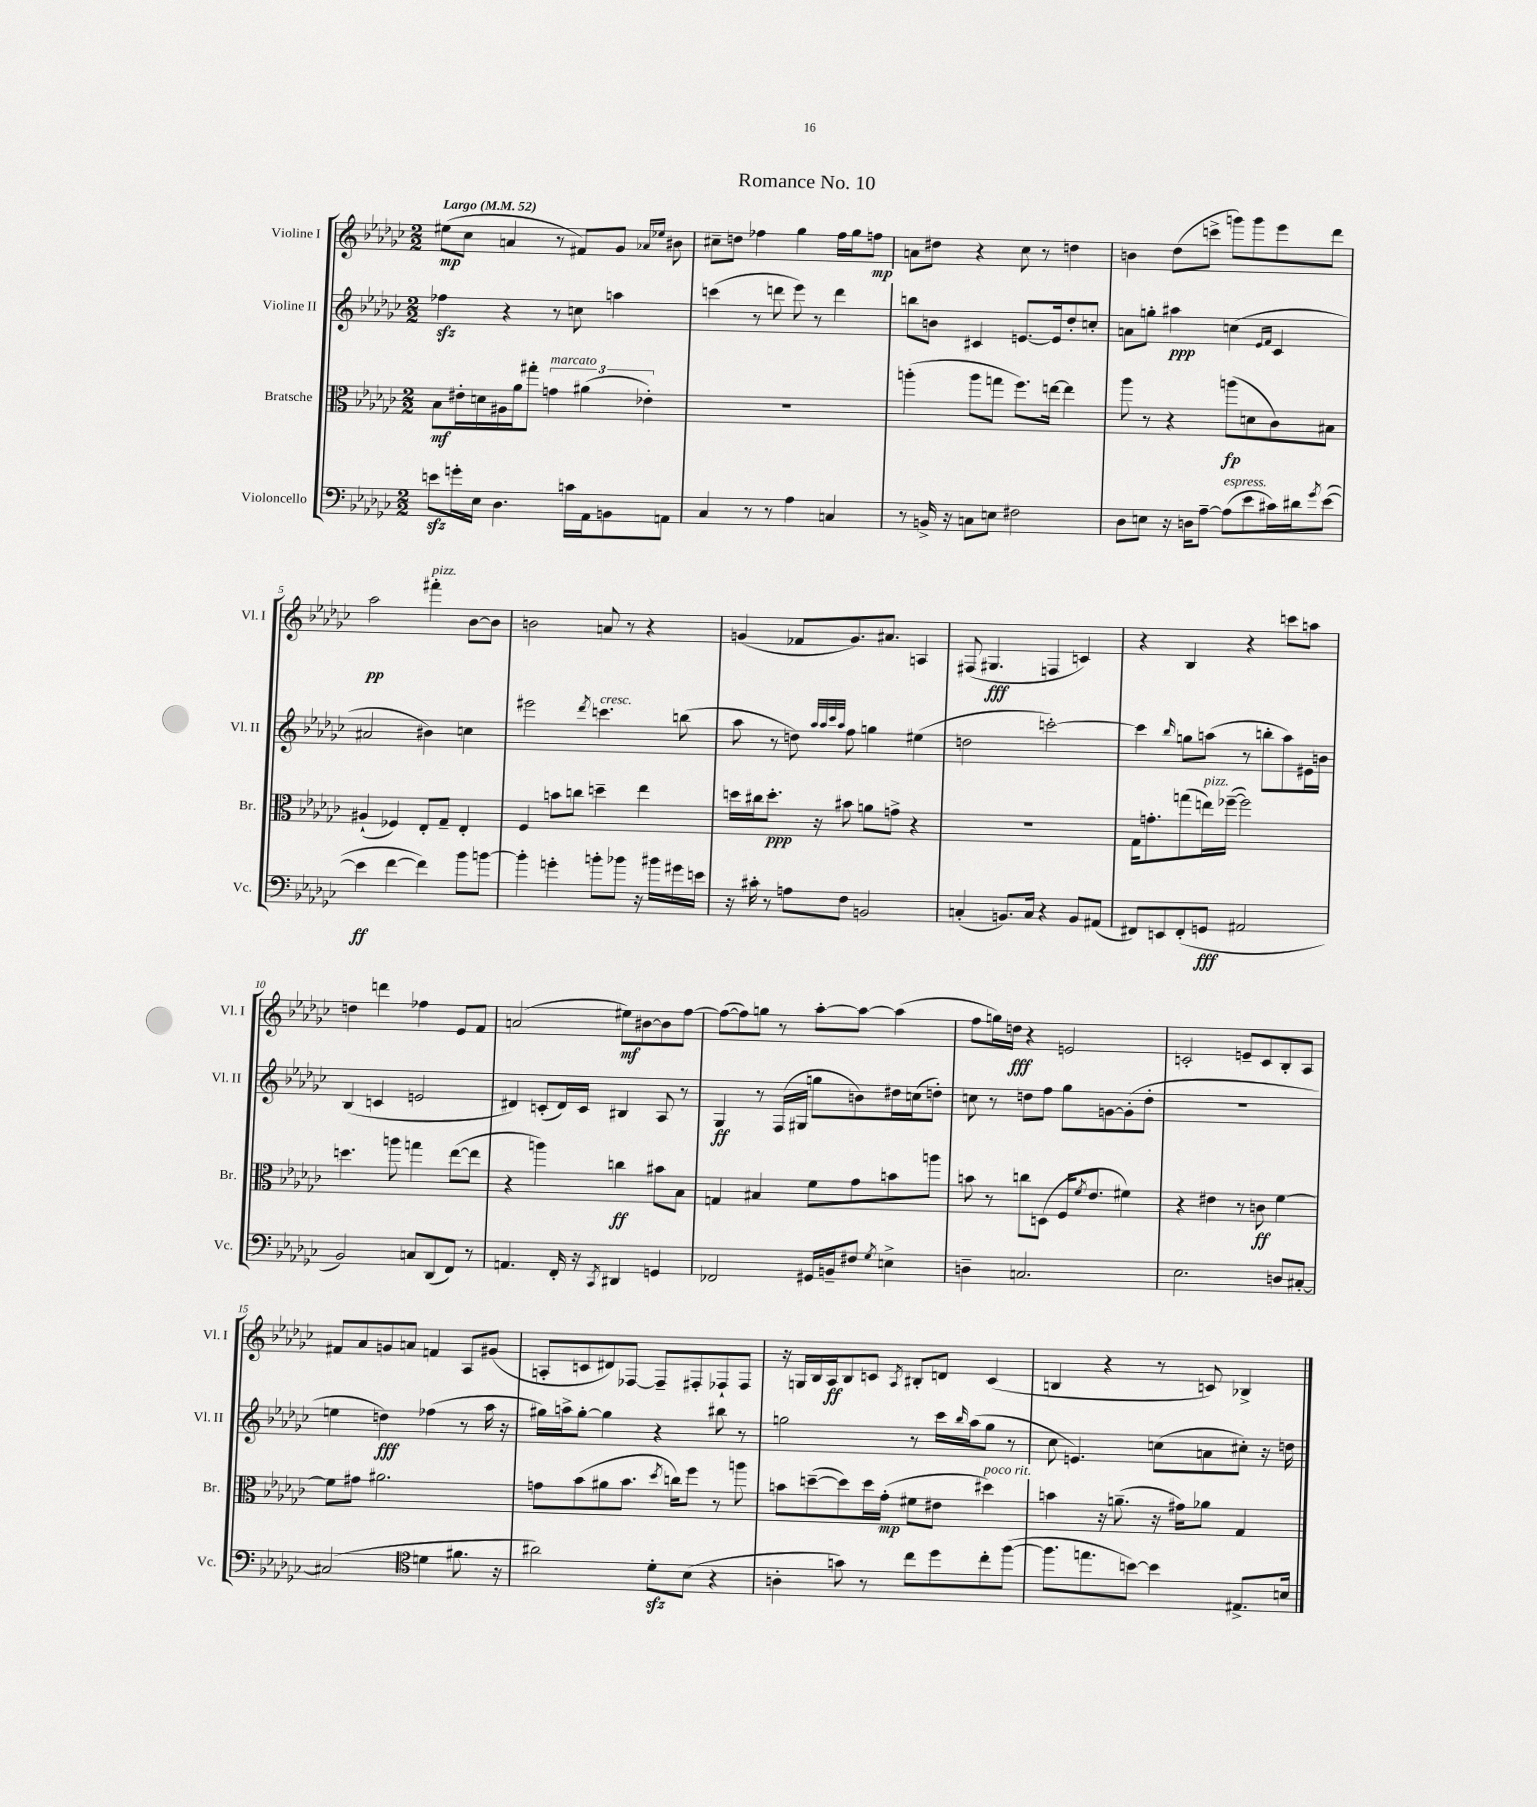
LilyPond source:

\header { title = "Romance No. 10" }
<<
\new StaffGroup <<
\new Staff = "s0" \with { instrumentName = "Violine I" shortInstrumentName = "Vl. I" } {
    \clef treble \key ges \major \numericTimeSignature \time 2/2 \tempo "Largo" 4 = 52
    eis''8\mp( ces''8 a'4 r8 fis'8) ges'8 \grace { aes'16 ees''16 } bis'8 |
    cis''8-- d''8 fes''4 ges''4 fes''16 ges''16 f''8\mp |
    a'8 dis''8 r4 ces''8 r8 d''4 |
    b'4 des''8( c'''8-> g'''8) g'''8 ees'''8 des'''8 |
    aes''2\pp fis'''4-.^\markup { \italic "pizz." } bes'8~ bes'8 |
    b'2 a'8 r8 r4 |
    g'4( fes'8 g'8.) ais'8. a4 |
    fis8( gis4.\fff f4 c'4) |
    r4 bes4 r4 c'''8 a''8 |
    d''4 d'''4 fes''4 ees'8 f'8 |
    a'2( eis''8\mf) bis'8~ bis'8 f''8~ |
    f''8~( f''8) g''8 r8 aes''8~-. aes''8~ aes''4( |
    f''8 g''16) d''16\fff r4 e'2 |
    c'2-. e'8-- c'8 bes8-. aes8 |
    fis'8 aes'8 g'8 a'8 f'4 aes8 gis'8( |
    a8-. c'8 dis'8) fes8~ fes8-- fis8-. fes8-! fes8 |
    r16 g16 bes16 aes16\ff bes8 c'8 \acciaccatura { aes8 } bis8-. d'8 c'4( |
    b4 r4 r8 c'8) bes4-> \bar "|." |
}
\new Staff = "s1" \with { instrumentName = "Violine II" shortInstrumentName = "Vl. II" } {
    \clef treble \key ges \major \numericTimeSignature \time 2/2
    fes''4\sfz r4 r8 c''8 a''4 |
    c'''4( r8 d'''8 ees'''8) r8 d'''4 |
    b''8 b'8 cis'4 e'8.~ e'16 des''8-. c''8-. |
    a'8 g''8-. ais''4\ppp c''4( \grace { ees'16 f'16 } ces'4 |
    ais'2 bis'4) c''4 |
    eis'''2 \acciaccatura { des'''8 } c'''4.^\markup { \italic "cresc." } b''8( |
    aes''8 r8 d''8) \grace { aes''32 aes''32 ces'''32 aes''32 } f''8 g''4 eis''4( |
    d''2 c'''2~-.) |
    c'''4 \grace { bes''16 } g''8 a''8( r8 b''8-. a''8) eis'16 b'16 |
    bes4( c'4 e'2 |
    dis'4) c'8-.( dis'16) c'16 bis4 aes8 r8 |
    ges4\ff r8 f16( gis16 g''8 b'8) dis''16 c''16( d''8-.) |
    c''8 r8 d''8 f''8 ges''8 g'8~ g'8-.( d''8-. |
    R1 |
    e''4 d''4\fff) fes''4( r8 aes''16 r16 |
    gis''16) a''16-> gis''8~-. gis''4 r4 bis''8 r8 |
    g''2 r8 ces'''16 \grace { bes''16 } aes''16( g''8 r8 |
    ces''8 e'4.) c''8( a'8 cis''8-.) r16 d''16 \bar "|." |
}
\new Staff = "s2" \with { instrumentName = "Bratsche" shortInstrumentName = "Br." } {
    \clef alto \key ges \major \numericTimeSignature \time 2/2
    bes8\mf eis'16-. d'16 ais16 aes'16 gis''8-. \tuplet 3/2 { g'4^\markup { \italic "marcato" } ais'4( ees'4-.) } |
    R1 |
    a''4-.( a''8 g''8 f''8.) e''16~ e''4 |
    aes''8 r8 r4 a''8\fp( d'8 ces'8) bis8 |
    ais4-!( fes4) ees8-. ges8-- ees4-. |
    f4 b'8 c''8 d''4-- ees''4 |
    d''16 cis''16 d''8.-.\ppp r16 bis'8 a'8 g'8-> r4 |
    R1 |
    ges16 g'8.-. g''8( e''16^\markup { \italic "pizz." }) fes''16~--( fes''2) |
    d''4. a''8 g''4 ees''8~( ees''8 |
    r4 a''4) c''4\ff bis'8 bes8 |
    g4 bis4 f'8 ges'8 b'8 a''8 |
    b'8 r8 c''8 d8( f16 \acciaccatura { f'8 } ees'8. fis'4) |
    r4 eis'4 r8 c'8\ff f'4~ |
    f'8 gis'8 ais'2. |
    g'8 bes'8( ais'8 bes'8. \acciaccatura { des''8 } c''16) f''8 r8 a''8 |
    b'8 d''8~--( d''8) d''16 ges'16-.\mp( fis'8 eis'8 dis''4^\markup { \italic "poco rit." }) |
    b'4 r16 a'8.--( r16 gis'16) aes'8 ges4 \bar "|." |
}
\new Staff = "s3" \with { instrumentName = "Violoncello" shortInstrumentName = "Vc." } {
    \clef bass \key ges \major \numericTimeSignature \time 2/2
    e'8\sfz g'16-. ees16 des4. c'16 aes,16 b,8 a,8 |
    ces4 r8 r8 aes4 c4 |
    r8 b,16-> r16 c8 e8 fis2 |
    des8 e8 r16 d16 aes8~-- aes8^\markup { \italic "espress." }( ees'8 cis'16) dis'16 \acciaccatura { ges'8 } ees'8~( |
    ees'4\ff f'4~ f'4) bes'8 b'8~ |
    b'4-. g'4-. b'8-. bes'8 r16 bis'16 gis'16 e'16 |
    r16 cis'16-. r8 a8 f8 b,2 |
    c4-.( b,8.) c16 r4 b,8 ais,8( |
    fis,8) e,8 fis,8-.( g,8\fff ais,2 |
    bes,2) c8 des,8( f,8) r8 |
    a,4. f,16-. r16 \acciaccatura { ces,8 } dis,4 g,4 |
    fes,2 gis,16 b,16-- fis8 \acciaccatura { ges8 } e4-> |
    d4-- c2. |
    ees2. d8 cis8~-. |
    cis2( \clef tenor d'4 fis'8. r16 |
    ais'2) des'8-.\sfz bes8( r4 |
    a4-. g'8) r8 ces''8 des''8 ces''8-. f''8~( |
    f''8. e''8. b'8~) b'4 eis8.-> b16 \bar "|." |
}
>>
>>
